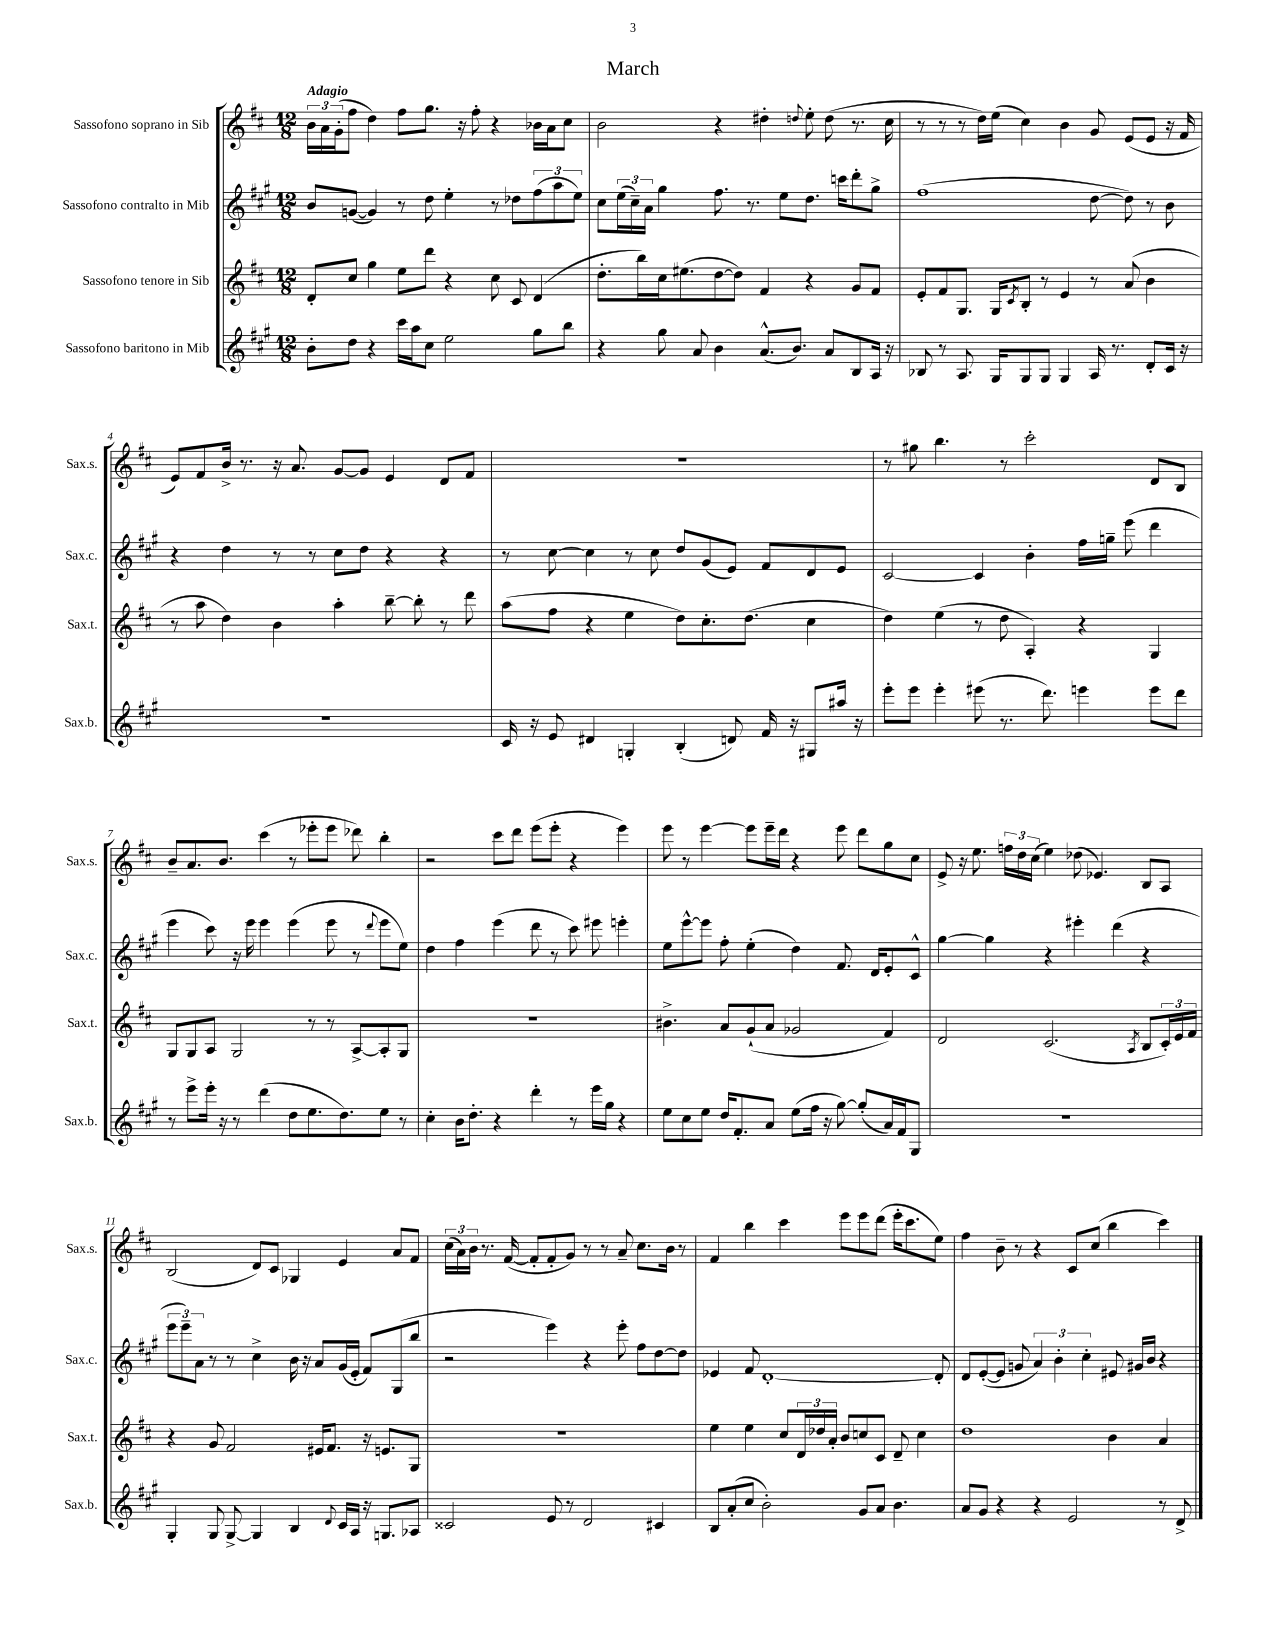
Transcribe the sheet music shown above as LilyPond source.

\header { title = "March" }
<<
\new StaffGroup <<
\new Staff = "s0" \with { instrumentName = "Sassofono soprano in Sib" shortInstrumentName = "Sax.s." } {
    \clef treble \key d \major \numericTimeSignature \time 12/8 \tempo "Adagio"
    \tuplet 3/2 { b'16 a'16 g'16-.( } fis''8 d''4) fis''8 g''8. r16 fis''8-. r4 bes'16 a'16 cis''8 |
    b'2 r4 dis''4-. \appoggiatura { d''8 } e''8-. d''8( r8. cis''16 |
    r8 r8 r8 d''16) e''16( cis''4) b'4 g'8 e'8( e'8 r16 fis'16 |
    e'8) fis'8 b'16-> r8. r16 a'8. g'8~ g'8 e'4 d'8 fis'8 |
    R1. |
    r8 gis''8 b''4. r8 cis'''2-. d'8 b8 |
    b'8-- a'8. b'8. cis'''4( r8 ees'''8-. ees'''8 des'''8) b''4-. |
    r2 cis'''8 d'''8 e'''8( e'''8-. r4 e'''4) |
    e'''8 r8 e'''4~ e'''8 e'''16-- d'''16 r4 e'''8 d'''8 g''8 cis''8 |
    e'8-> r16 e''8. \tuplet 3/2 { f''16 d''16 cis''16( } e''4) des''8( ees'4.) b8 a8 |
    b2( d'8) cis'8 ges4 e'4 a'8 fis'8 |
    \tuplet 3/2 { cis''16( a'16) b'16 } r8. fis'16~( fis'8-. fis'8-. g'8) r8 r8 a'8-- cis''8. b'16 r8 |
    fis'4 b''4 cis'''4 e'''8 e'''8 d'''8( e'''16-. cis'''8. e''8) |
    fis''4 b'8-- r8 r4 cis'8 cis''8( b''4 cis'''4) \bar "|." |
}
\new Staff = "s1" \with { instrumentName = "Sassofono contralto in Mib" shortInstrumentName = "Sax.c." } {
    \clef treble \key a \major \numericTimeSignature \time 12/8
    b'8 g'8~( g'4) r8 d''8 e''4-. r8 des''8 \tuplet 3/2 { fis''8( a''8 e''8) } |
    cis''8 \tuplet 3/2 { e''16( cis''16--) a'16 } gis''4 fis''8. r8. e''8 d''8. c'''16 d'''8-. gis''8-> |
    fis''1( d''8~ d''8) r8 b'8 |
    r4 d''4 r8 r8 cis''8 d''8 r4 r4 |
    r8 cis''8~ cis''4 r8 cis''8 d''8 gis'8( e'8) fis'8 d'8 e'8 |
    cis'2~ cis'4 b'4-. fis''16 g''16-- e'''8( d'''4 |
    e'''4 cis'''8) r16 e'''16 e'''4 e'''4( e'''8 r8 \appoggiatura { d'''8 } e'''8 e''8) |
    d''4 fis''4 e'''4( d'''8 r8 cis'''8) eis'''8 e'''4-. |
    e''8 e'''8~-^ e'''8 fis''8-. e''4-.( d''4) fis'8. d'16 e'8-. cis'8-^ |
    gis''4~ gis''4 r4 eis'''4-. d'''4( r4 |
    \tuplet 3/2 { e'''8 e'''8--) a'8 } r8 r8 cis''4-> b'16 r16 a'8 gis'16( e'16-. fis'8) gis8( b''8 |
    r2 e'''4) r4 e'''8-. fis''8 d''8~ d''8 |
    ees'4 fis'8 d'1~-. d'8-. |
    d'8 e'8~-.( e'8 g'8 \tuplet 3/2 { a'4) b'4-. cis''4-. } eis'8 gis'16 b'16 r4 \bar "|." |
}
\new Staff = "s2" \with { instrumentName = "Sassofono tenore in Sib" shortInstrumentName = "Sax.t." } {
    \clef treble \key d \major \numericTimeSignature \time 12/8
    d'8-. cis''8 g''4 e''8 d'''8 r4 cis''8 cis'8 d'4( |
    d''8.-. b''16) cis''16 eis''8.( d''8~ d''8) fis'4 r4 g'8 fis'8 |
    e'8-. fis'8 g8. g16 \acciaccatura { cis'8 } b8-. r8 e'4 r8 a'8( b'4 |
    r8 a''8 d''4) b'4 a''4-. b''8~-- b''8-. r8 d'''8 |
    a''8( fis''8 r4 e''4 d''8) cis''8.-. d''8.( cis''4 |
    d''4) e''4( r8 d''8 a4-.) r4 g4 |
    g8 g8 a8 g2 r8 r8 a8~-> a8-. g8 |
    R1. |
    bis'4.-> a'8 g'8-!( a'8 ges'2 fis'4) |
    d'2 cis'2.( \acciaccatura { a8 } b8 \tuplet 3/2 { cis'16-.) e'16 fis'16 } |
    r4 g'8 fis'2 eis'16 fis'8. r16 e'8. g8 |
    R1. |
    e''4 e''4 cis''8 \tuplet 3/2 { d'16 des''16 a'16-. } b'8 c''8 cis'8 d'8-- c''4 |
    d''1 b'4 a'4 \bar "|." |
}
\new Staff = "s3" \with { instrumentName = "Sassofono baritono in Mib" shortInstrumentName = "Sax.b." } {
    \clef treble \key a \major \numericTimeSignature \time 12/8
    b'8-. d''8 r4 cis'''16 a''16 cis''8 e''2 gis''8 b''8 |
    r4 gis''8 a'8 b'4 a'8.-^( b'8.) a'8 b8 a16 r16 |
    bes8 r8 a8. gis16 gis8 gis8 gis4 a16 r8. d'8-. cis'16 r16 |
    R1. |
    cis'16 r16 e'8 dis'4 g4-. b4-.( d'8) fis'16 r16 gis8 ais''16 r16 |
    e'''8-. e'''8 e'''4-. eis'''8( r8. d'''8.) e'''4 e'''8 d'''8 |
    r8 e'''8-> e'''16-. r16 r8 d'''4( d''8 e''8. d''8.) e''8 r8 |
    cis''4-. b'16 d''8.-. r4 d'''4-. r8 e'''16 gis''16 r4 |
    e''8 cis''8 e''8 d''16 fis'8.-. a'8 e''8( fis''16 r16 gis''8~) gis''8-.( a'16) fis'16 gis8 |
    R1. |
    gis4-. gis8 gis8~-> gis4 b4 \appoggiatura { d'8 } cis'16 a16 r16 g8. aes8 |
    cisis'2 e'8 r8 d'2 cis'4 |
    b8 a'8-.( cis''8 b'2-.) gis'8 a'8 b'4. |
    a'8 gis'8 r4 r4 e'2 r8 d'8-> \bar "|." |
}
>>
>>
